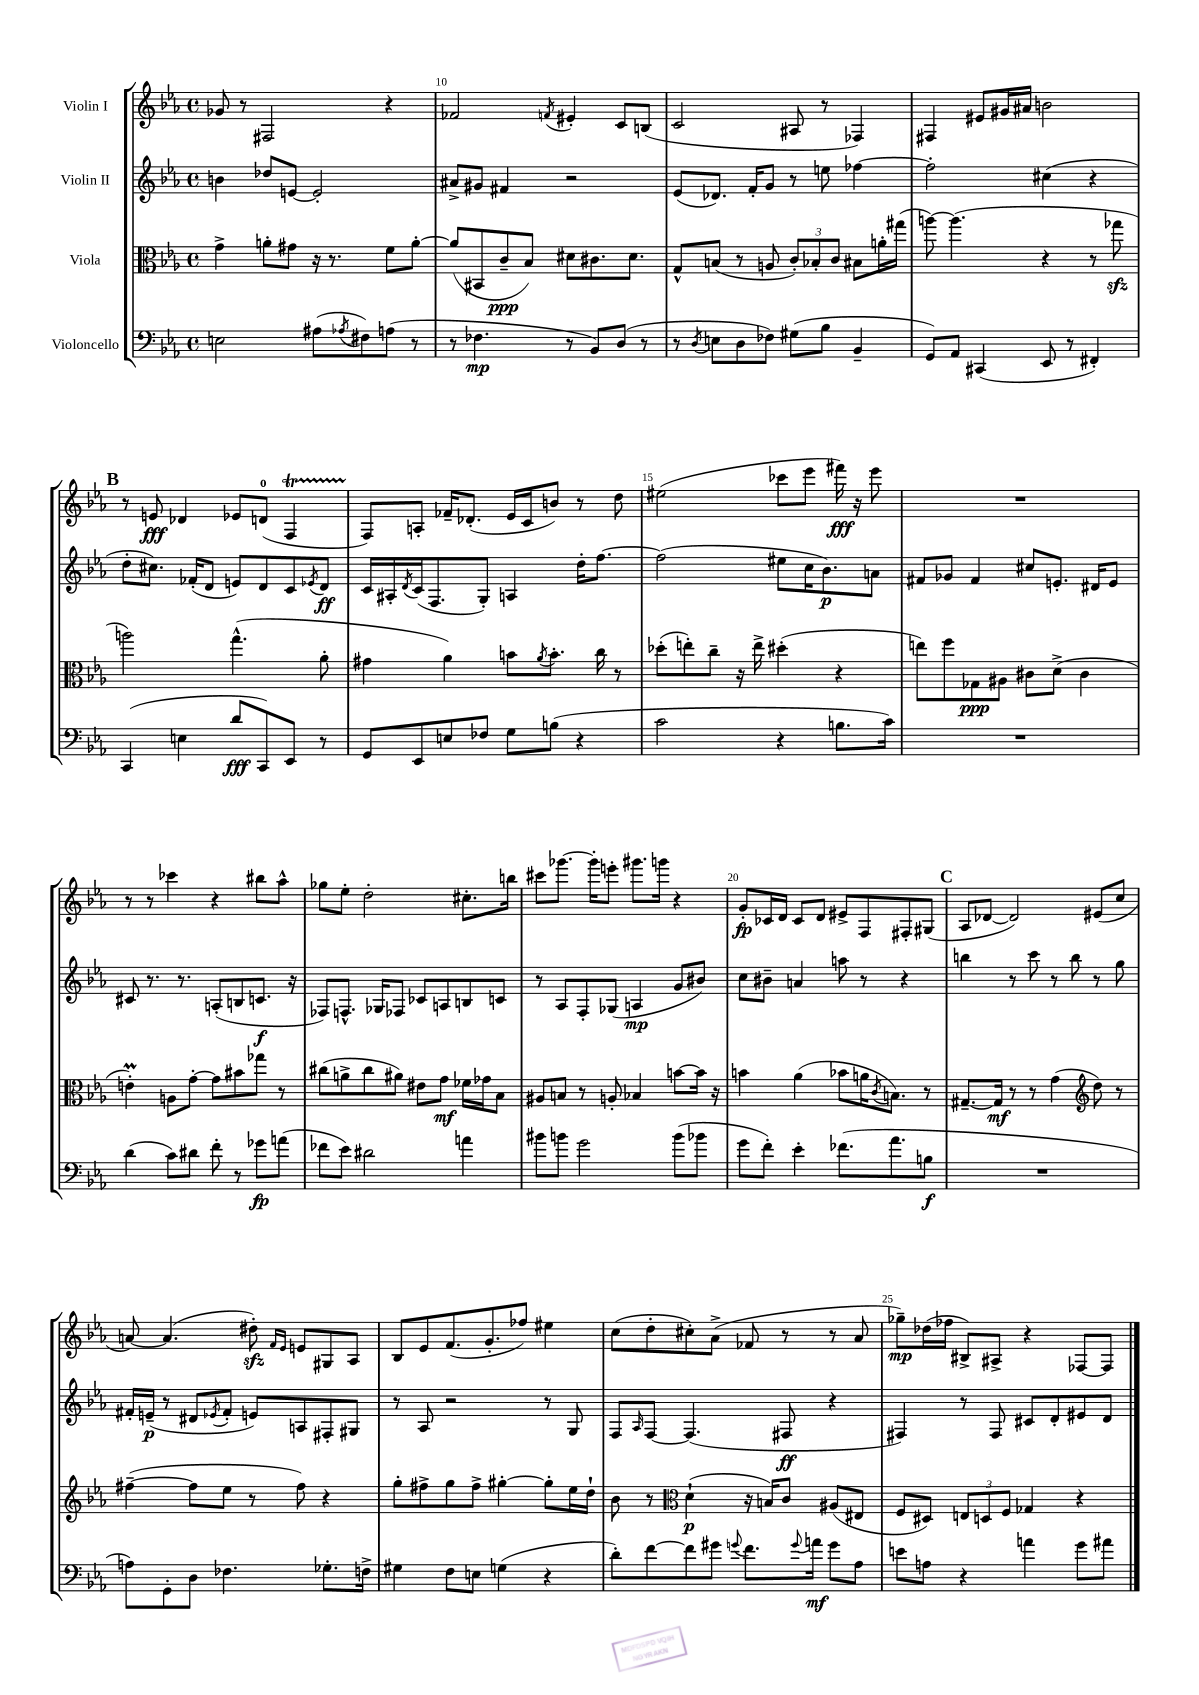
<<
\new StaffGroup <<
\new Staff = "s0" \with { instrumentName = "Violin I" } {
    \clef treble \key ees \major \defaultTimeSignature \time 4/4
    ges'8 r8 fis2 r4 |
    fes'2 \acciaccatura { f'8 } eis'4-. c'8 b8( |
    c'2 ais8 r8 fes4) |
    fis4 eis'8 gis'16 ais'16 b'2 |
    \mark \markup { \bold "B" } r8 e'8\fff des'4 ees'8 d'8-0( f4\startTrillSpan |
    f8\stopTrillSpan) a8-. fes'16-- des'8.-.( ees'16 c'16 b'8) r8 d''8 |
    eis''2( ces'''8 ees'''8 fis'''16\fff) r16 ees'''8 |
    R1 |
    r8 r8 ces'''4 r4 bis''8 aes''8-^ |
    ges''8 ees''8-. d''2-. cis''8.-. b''16 |
    cis'''8 ges'''8.~ ges'''16-. e'''8-. gis'''8. g'''16 r4 |
    g'8-.\fp ces'16 d'16 ces'8 d'8 eis'8-> f8 fis8-. gis8( |
    \mark \markup { \bold "C" } aes8 des'8~ des'2) eis'8( c''8 |
    a'8~) a'4.( dis''8-.\sfz) \grace { f'16 ees'16 } e'8 gis8 aes8 |
    bes8 ees'8 f'8.( g'8.-. fes''8) eis''4 |
    c''8( d''8-. cis''8-.) aes'8->( fes'8 r8 r8 aes'8 |
    ges''8--\mp) des''16( fes''16 bis8->) ais8-> r4 fes8~ fes8 \bar "|." |
}
\new Staff = "s1" \with { instrumentName = "Violin II" } {
    \clef treble \key ees \major \defaultTimeSignature \time 4/4
    b'4 des''8 e'8~ e'2-. |
    ais'8-> gis'8 fis'4 r2 |
    ees'8( des'8.) f'16-. g'8 r8 e''8 fes''4~ |
    fes''2-. cis''4( r4 |
    \mark \markup { \bold "B" } d''8-. cis''8.) fes'16-.( d'8 e'8) d'8 c'8 \acciaccatura { ees'8 } d'8\ff |
    c'16 ais16-. \acciaccatura { d'8 } c'16( f8. g8-.) a4 d''16-. f''8.~ |
    f''2( eis''8 c''16 bes'8.\p) a'8 |
    fis'8 ges'8 fis'4 cis''8 e'8.-. dis'16 e'8 |
    cis'8 r8. r8. a8-.( b8 c'8.\f r16 |
    fes8) f8.-^ ges16 fes8 ces'8 a8 b8 c'8 |
    r8 aes8 f8-. ges8( a4\mp g'8 bis'8) |
    c''8 bis'8-- a'4 a''8 r8 r4 |
    \mark \markup { \bold "C" } b''4 r8 c'''8 r8 b''8 r8 g''8 |
    fis'16-. e'16--\p( r8 dis'8 \acciaccatura { ees'8 } fis'8-. e'8) a8 fis8-. gis8 |
    r8 aes8 r2 r8 g8 |
    f8 \grace { aes16 } f8~ f4.( fis8\ff r4 |
    fis4) r8 fis8 cis'8 d'8-. eis'8 d'8 \bar "|." |
}
\new Staff = "s2" \with { instrumentName = "Viola" } {
    \clef alto \key ees \major \defaultTimeSignature \time 4/4
    g'4-> a'8-. gis'8 r16 r8. f'8 a'8~-. |
    a'8( bis,8 c'8--\ppp bes8) dis'8 cis'8. dis'8. |
    g8-^ b8( r8 a8 \tuplet 3/2 { c'8-.) bes8-. c'8 } bis8 a'16-. gis''16( |
    a''8~) a''4.( r4 r8 ges''8\sfz |
    \mark \markup { \bold "B" } a''2) g''4.-^( aes'8-. |
    gis'4 aes'4) b'8 \acciaccatura { aes'8 } b'8.-. c''16 r8 |
    des''8-.( e''8-.) c''8-- r16 e''16-> dis''4-.( r4 |
    e''8) f''8 ges8\ppp ais8 cis'8 d'8->( cis'4 |
    e'4-.\prall) a8 g'8~-. g'8 bis'8 ges''8 r8 |
    cis''8( a'8-> cis''8 ais'8) eis'8 g'8\mf fes'16 ges'16 bes8 |
    ais8 b8 r8 a8-. bes4 b'8~ b'16 r16 |
    b'4 aes'4( bes'8 a'16 \acciaccatura { c'8 } b8.) r8 |
    \mark \markup { \bold "C" } gis8.~-- gis16\mf r8 r8 g'4( \clef treble d''8) r8 |
    fis''4~--( fis''8 ees''8 r8 fis''8) r4 |
    g''8-. fis''8-> g''8 fis''8-> gis''4~-. gis''8-. ees''16 d''16-! |
    bes'8 r8 \clef alto d'4-!\p( r16 b16) c'8 ais8( eis8 |
    f8 dis8) \tuplet 3/2 { e8 d8 f8 } ges4 r4 \bar "|." |
}
\new Staff = "s3" \with { instrumentName = "Violoncello" } {
    \clef bass \key ees \major \defaultTimeSignature \time 4/4
    e2 ais8( \acciaccatura { aes8 } fis8) a8( r8 |
    r8 fes4.\mp r8 bes,8) d8( r8 |
    r8 \acciaccatura { d8 } e8 d8 fes8) gis8( bes8 bes,4-- |
    g,8) aes,8 cis,4( ees,8 r8 fis,4-.) |
    \mark \markup { \bold "B" } c,4( e4 d'8\fff c,8) ees,8 r8 |
    g,8 ees,8 e8 fes8 g8 b8( r4 |
    c'2 r4 b8. c'16) |
    R1 |
    d'4( c'8) dis'8 f'8-. r8 ges'8\fp a'8( |
    fes'8 ees'8) dis'2 a'4 |
    bis'8 b'8 g'2 b'8( bes'8 |
    g'8 f'8-.) ees'4-. fes'8.( aes'8. b8\f |
    \mark \markup { \bold "C" } R1 |
    a8) g,8-. d8 fes4. ges8.-. f16-> |
    gis4 f8 e8 g4( r4 |
    d'8-.) f'8~ f'8 gis'8 \appoggiatura { g'8 } f'8. \appoggiatura { g'8 } a'16\mf g'8 aes8 |
    e'8 a8 r4 a'4 g'8 ais'8 \bar "|." |
}
>>
>>
\layout { \context { \Score currentBarNumber = #9 \override BarNumber.break-visibility = ##(#f #t #t) barNumberVisibility = #(every-nth-bar-number-visible 5) } }
